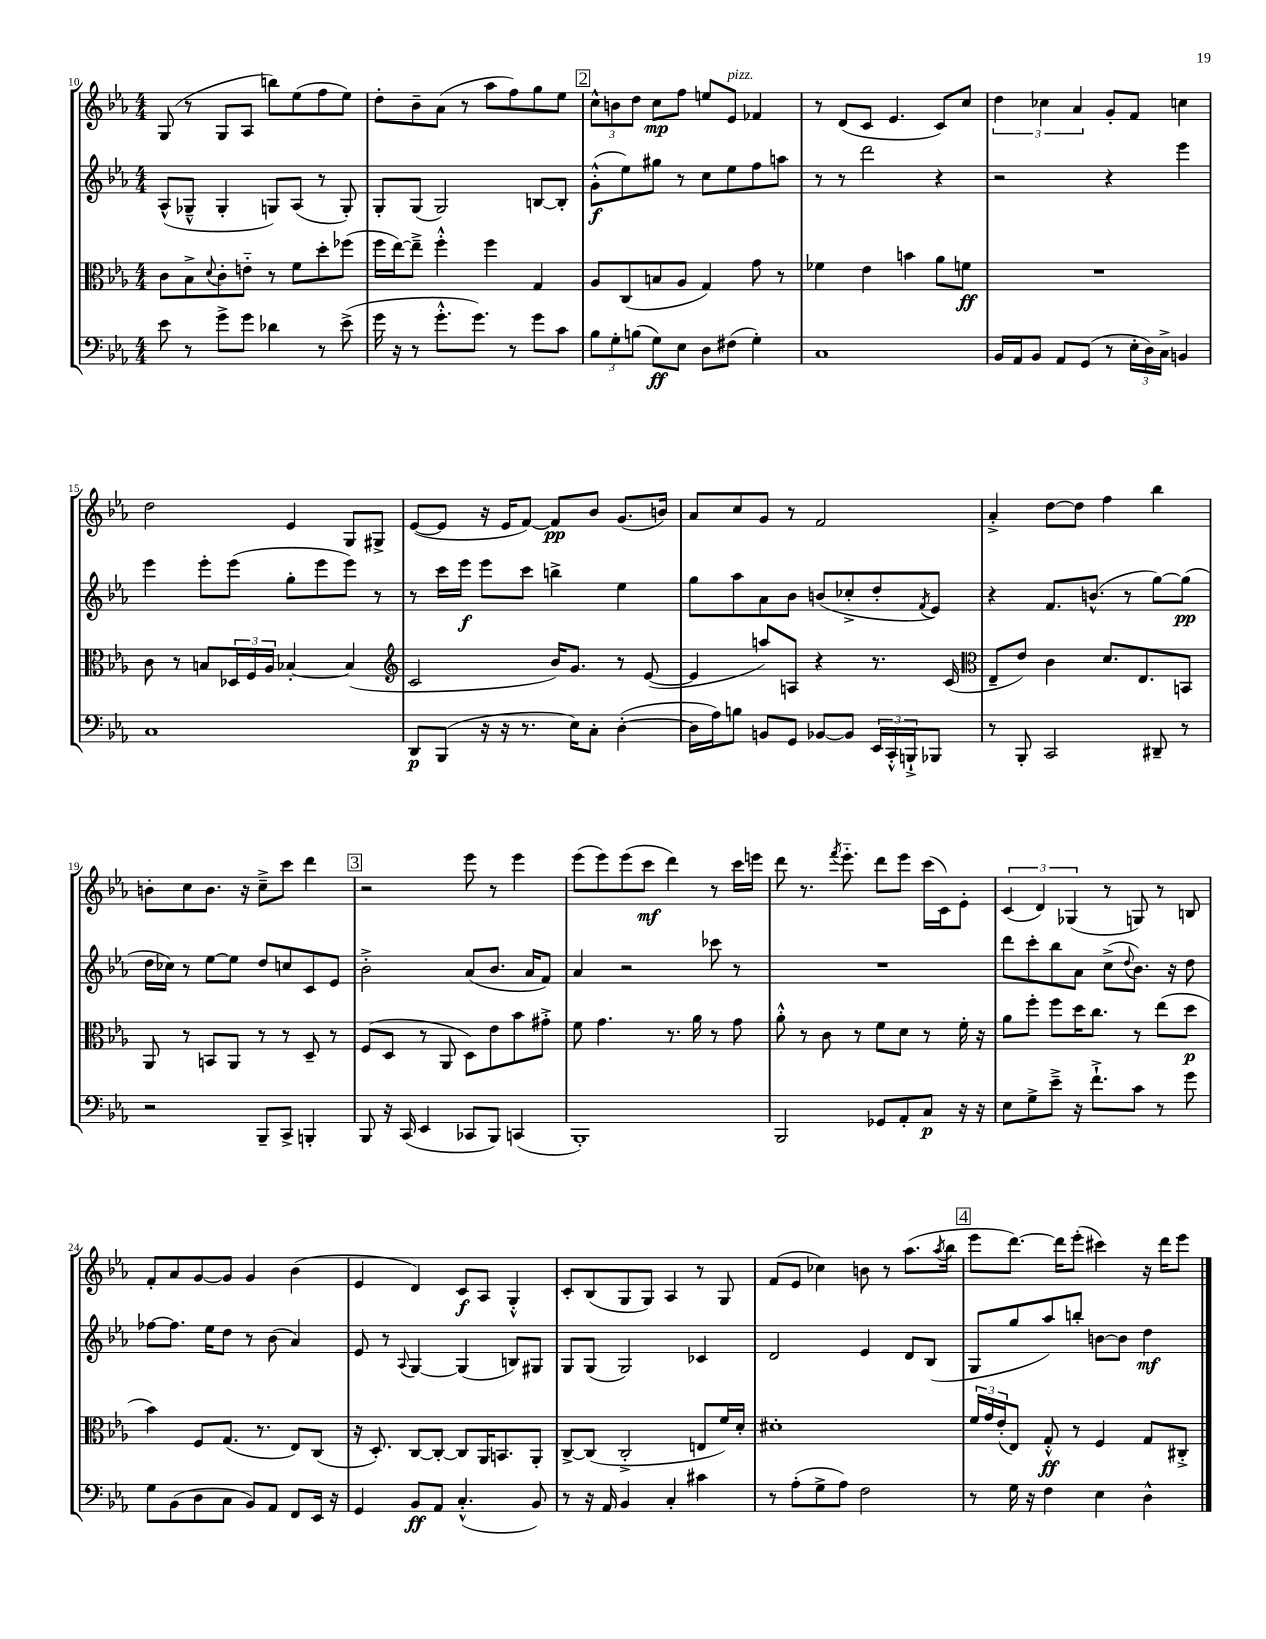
<<
\new StaffGroup <<
\new Staff = "s0" {
    \clef treble \key ees \major \numericTimeSignature \time 4/4
    g8( r8 g8 aes8 b''8) ees''8( f''8 ees''8) |
    d''8-. bes'8-- aes'8( r8 aes''8 f''8) g''8 ees''8 |
    \mark \markup { \box "2" } \tuplet 3/2 { c''8-^ b'8 d''8 } c''8\mp f''8 e''8 ees'8^\markup { \italic "pizz." } fes'4 |
    r8 d'8( c'8 ees'4. c'8) c''8 |
    \tuplet 3/2 { d''4 ces''4 aes'4 } g'8-. f'8 c''4 |
    d''2 ees'4 g8 gis8-> |
    ees'8~( ees'8 r16 ees'16 f'8~) f'8\pp bes'8 g'8.( b'16) |
    aes'8 c''8 g'8 r8 f'2 |
    aes'4-.-> d''8~ d''8 f''4 bes''4 |
    b'8-. c''8 b'8. r16 c''8---> c'''8 d'''4 |
    \mark \markup { \box "3" } r2 ees'''8 r8 ees'''4 |
    ees'''8( ees'''8) ees'''8( c'''8\mf d'''4) r8 c'''16 e'''16 |
    d'''8 r8. \acciaccatura { f'''8 } ees'''8.-_ d'''8 ees'''8 c'''16( c'16) ees'8-. |
    \tuplet 3/2 { c'4( d'4) ges4( } r8 g8) r8 b8 |
    f'8-. aes'8 g'8~ g'8 g'4 bes'4( |
    ees'4 d'4) c'8\f aes8 g4-.-^ |
    c'8-. bes8( g8 g8) aes4 r8 g8 |
    f'8( ees'8 ces''4) b'8 r8 aes''8.( \acciaccatura { aes''8 } bes''16 |
    \mark \markup { \box "4" } ees'''8 d'''8.~) d'''16 ees'''8-.( cis'''4) r16 d'''16 ees'''8 \bar "|." |
}
\new Staff = "s1" {
    \clef treble \key ees \major \numericTimeSignature \time 4/4
    aes8-^( ges8---^ ges4-. g8) aes8( r8 g8-.) |
    g8-. g8( g2) b8~ b8-. |
    \mark \markup { \box "2" } g'8-.-^\f( ees''8) gis''8 r8 c''8 ees''8 f''8 a''8 |
    r8 r8 d'''2 r4 |
    r2 r4 ees'''4 |
    ees'''4 ees'''8-. ees'''8( g''8-. ees'''8 ees'''8) r8 |
    r8 c'''16 ees'''16\f ees'''8 c'''8 b''4-> ees''4 |
    g''8 aes''8 aes'8 bes'8 b'8( ces''8-.-> d''8-. \acciaccatura { f'8 } ees'8) |
    r4 f'8. b'8.-^( r8 g''8~) g''8\pp( |
    d''16 ces''16) r8 ees''8~ ees''8 d''8 c''8 c'8 ees'8 |
    \mark \markup { \box "3" } bes'2-.-> aes'8( bes'8. aes'16 f'8) |
    aes'4 r2 ces'''8 r8 |
    R1 |
    d'''8 c'''8-. bes''8 aes'8 c''8->( \appoggiatura { d''8 } bes'8.) r16 d''8 |
    fes''8~ fes''8. ees''16 d''8 r8 bes'8( aes'4) |
    ees'8 r8 \appoggiatura { aes8 } g4~ g4( b8) gis8 |
    g8 g8( g2) ces'4 |
    d'2 ees'4 d'8 bes8( |
    \mark \markup { \box "4" } g8 g''8 aes''8) b''8-. b'8~ b'8 d''4\mf \bar "|." |
}
\new Staff = "s2" {
    \clef alto \key ees \major \numericTimeSignature \time 4/4
    c'8 bes8-> \appoggiatura { d'8 } c'8-. e'8-_ r8 f'8 d''8-. fes''8( |
    f''16 ees''16~) ees''8---> f''4-.-^ f''4 g4 |
    \mark \markup { \box "2" } aes8 c8( b8 aes8 g4) g'8 r8 |
    fes'4 ees'4 b'4 aes'8 f'8\ff |
    R1 |
    c'8 r8 b8 \tuplet 3/2 { des16 f16 aes16 } bes4~-. bes4( |
    \clef treble c'2 bes'16) g'8. r8 ees'8~( |
    ees'4 a''8) a8 r4 r8. c'16( |
    \clef alto ees8-- ees'8) c'4 d'8. ees8. b,8 |
    aes,8 r8 b,8 aes,8 r8 r8 d8-- r8 |
    \mark \markup { \box "3" } f8( d8 r8 aes,8 d8) ees'8 bes'8 gis'8-.-> |
    f'8 g'4. r8. aes'16 r8 g'8 |
    aes'8-.-^ r8 c'8 r8 f'8 d'8 r8 f'16-. r16 |
    aes'8 f''8-. f''8 d''16 c''8. r8 ees''8( d''8\p |
    bes'4) f8 g8.( r8. ees8) c8( |
    r16 d8.-.) c8~ c8~-. c8 aes,16 b,8. aes,8-. |
    c8~-> c8( c2-.-> e8 f'16) d'16-. |
    dis'1-. |
    \mark \markup { \box "4" } \tuplet 3/2 { f'16 g'16 ees'16-.( } ees8) g8-.-^\ff r8 f4 g8 cis8-.-> \bar "|." |
}
\new Staff = "s3" {
    \clef bass \key ees \major \numericTimeSignature \time 4/4
    ees'8 r8 g'8-> g'8 des'4 r8 ees'8->( |
    g'16 r16 r8 g'8.-.-^ g'8.) r8 g'8 c'8 |
    \mark \markup { \box "2" } \tuplet 3/2 { bes8 g8-. b8( } g8\ff) ees8 d8 fis8( g4-.) |
    c1 |
    bes,16 aes,16 bes,8 aes,8 g,8( r8 \tuplet 3/2 { ees16-. d16) c16-> } b,4 |
    c1 |
    d,8\p bes,,8( r16 r16 r8. ees16) c8-. d4~-.( |
    d16 aes16) b8 b,8 g,8 bes,8~ bes,8 \tuplet 3/2 { ees,16 c,16-.-^ b,,16-!-> } bes,,8 |
    r8 bes,,8-. c,2 dis,8-- r8 |
    r2 bes,,8-- c,8-> b,,4-. |
    \mark \markup { \box "3" } bes,,8 r16 c,16( ees,4 ces,8 bes,,8) c,4( |
    bes,,1-.) |
    bes,,2 ges,8 aes,8-. c8\p r16 r16 |
    ees8 g8-> ees'8---> r16 f'8.-!-> c'8 r8 g'8 |
    g8 bes,8( d8 c8 bes,8) aes,8 f,8 ees,16 r16 |
    g,4 bes,8\ff aes,8 c4.-.-^( bes,8) |
    r8 r16 aes,16 bes,4 c4-. cis'4 |
    r8 aes8-.( g8-> aes8) f2 |
    \mark \markup { \box "4" } r8 g16 r16 f4 ees4 d4-^ \bar "|." |
}
>>
>>
\layout { \context { \Score currentBarNumber = #10 } }
